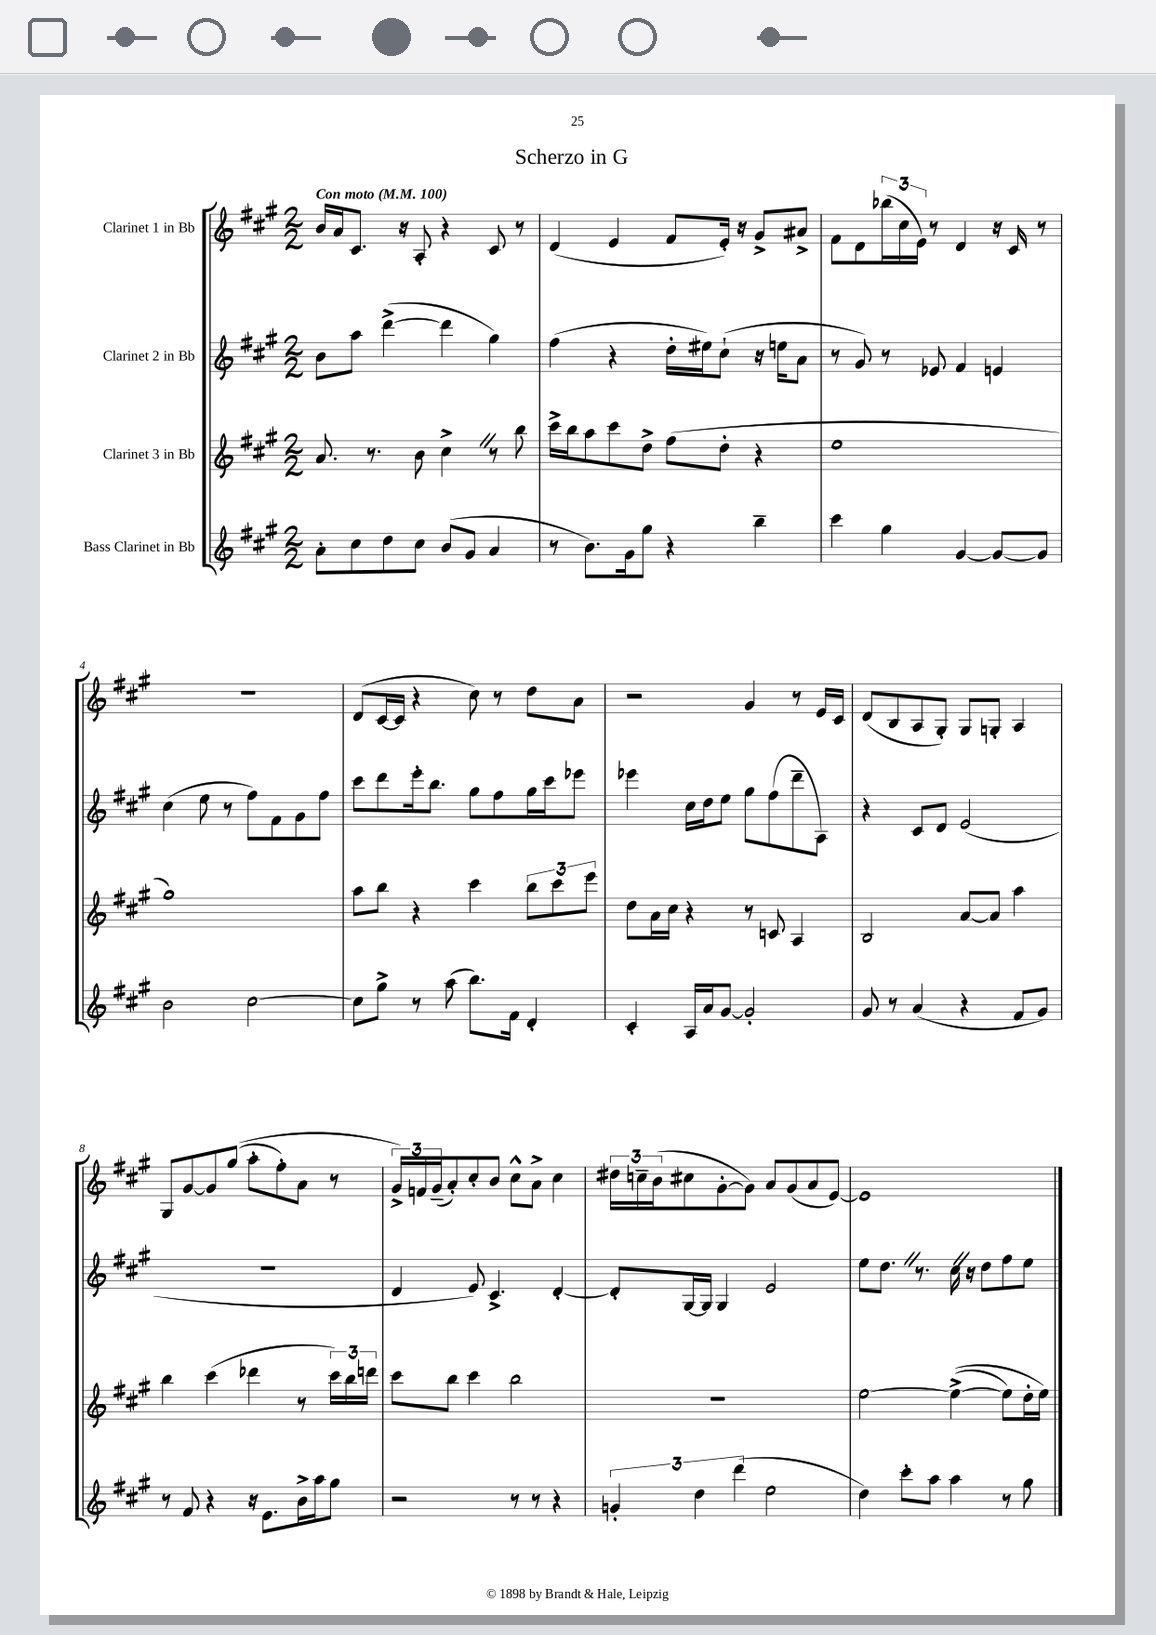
\header { title = "Scherzo in G" }
<<
\new StaffGroup <<
\new Staff = "s0" \with { instrumentName = "Clarinet 1 in Bb" } {
    \clef treble \key a \major \numericTimeSignature \time 2/2 \tempo "Con moto" 4 = 100
    b'16 a'16 cis'8. r16 a8-. r4 cis'8 r8 |
    d'4( e'4 fis'8 e'16-.) r16 gis'8-> ais'8-> |
    fis'8 d'8 \tuplet 3/2 { bes''16( cis''16 e'16) } r8 d'4 r16 cis'16 r8 |
    R1 |
    d'8( cis'16~ cis'16 r4 cis''8) r8 d''8 a'8 |
    r2 gis'4 r8 e'16 cis'16 |
    d'8( b8 a8 gis8-.) gis8 g8-. a4 |
    gis8 gis'8~ gis'8 gis''8(\( a''8-. fis''8-.) a'8 r8 |
    \tuplet 3/2 { gis'16->\) f'16 gis'16--( } a'8-.) cis''8-. b'8 cis''8-^ a'8-> cis''4 |
    \tuplet 3/2 { dis''16 c''16-- b'16( } cis''8 gis'8~-. gis'8) a'8 gis'8( a'8 e'8~) |
    e'1 \bar "|." |
}
\new Staff = "s1" \with { instrumentName = "Clarinet 2 in Bb" } {
    \clef treble \key a \major \numericTimeSignature \time 2/2
    b'8 a''8 d'''4~->( d'''4 gis''4) |
    fis''4( r4 d''16-. eis''16) cis''8-!( r16 e''16 a'8 |
    r8 gis'8) r8 ees'8 fis'4 e'4 |
    cis''4( e''8 r8 fis''8) fis'8 gis'8 fis''8 |
    cis'''8 d'''8 e'''16-. b''8. gis''8 fis''8 gis''16 cis'''16 ees'''8 |
    ees'''4 cis''16 d''16 e''8 gis''8 fis''8( d'''8-- a8) |
    r4 cis'8 d'8 e'2( |
    R1 |
    d'4 e'8) cis'4.-> d'4~-. |
    d'8-. gis16~ gis16 gis4 e'2 |
    e''8 d''8. \once \override BreathingSign.text = \markup { \musicglyph "scripts.caesura.straight" } \breathe r8. cis''16 \once \override BreathingSign.text = \markup { \musicglyph "scripts.caesura.straight" } \breathe r16 d''8 fis''8 e''8 \bar "|." |
}
\new Staff = "s2" \with { instrumentName = "Clarinet 3 in Bb" } {
    \clef treble \key a \major \numericTimeSignature \time 2/2
    a'8. r8. b'8 cis''4-> \once \override BreathingSign.text = \markup { \musicglyph "scripts.caesura.straight" } \breathe r8 b''8 |
    cis'''16-> b''16 a''8 cis'''8 d''8-> fis''8( d''8-. r4 |
    e''1 |
    gis''1) |
    a''8 b''8 r4 cis'''4 \tuplet 3/2 { b''8 cis'''8 e'''8 } |
    d''8 a'16 cis''16 r4 r8 c'8 a4 |
    b2 a'8~ a'8 a''4 |
    b''4 cis'''4( des'''4 r8 \tuplet 3/2 { cis'''16) b''16 d'''16 } |
    cis'''8 b''8 cis'''4 b''2 |
    r1 |
    e''2~ e''4~->(\( e''8) d''16-. e''16\) \bar "|." |
}
\new Staff = "s3" \with { instrumentName = "Bass Clarinet in Bb" } {
    \clef treble \key a \major \numericTimeSignature \time 2/2
    a'8-. cis''8 d''8 cis''8 b'8( gis'8 a'4 |
    r8 b'8.) gis'16 gis''8 r4 b''4-- |
    cis'''4 gis''4 gis'4~ gis'8~ gis'8 |
    b'2 cis''2~ |
    cis''8 gis''8-> r8 a''8( b''8.) fis'16 d'4-. |
    cis'4-. a16 a'16 gis'8~ gis'2-. |
    gis'8 r8 a'4( r4 fis'8 gis'8) |
    r8 fis'8 r4 r16 e'8. b'16-> a''16 gis''8 |
    r2 r8 r8 r4 |
    \tuplet 3/2 { g'4-. d''4 d'''4( } e''2 |
    d''4) cis'''8-. a''8 a''4 r8 gis''8 \bar "|." |
}
>>
>>
